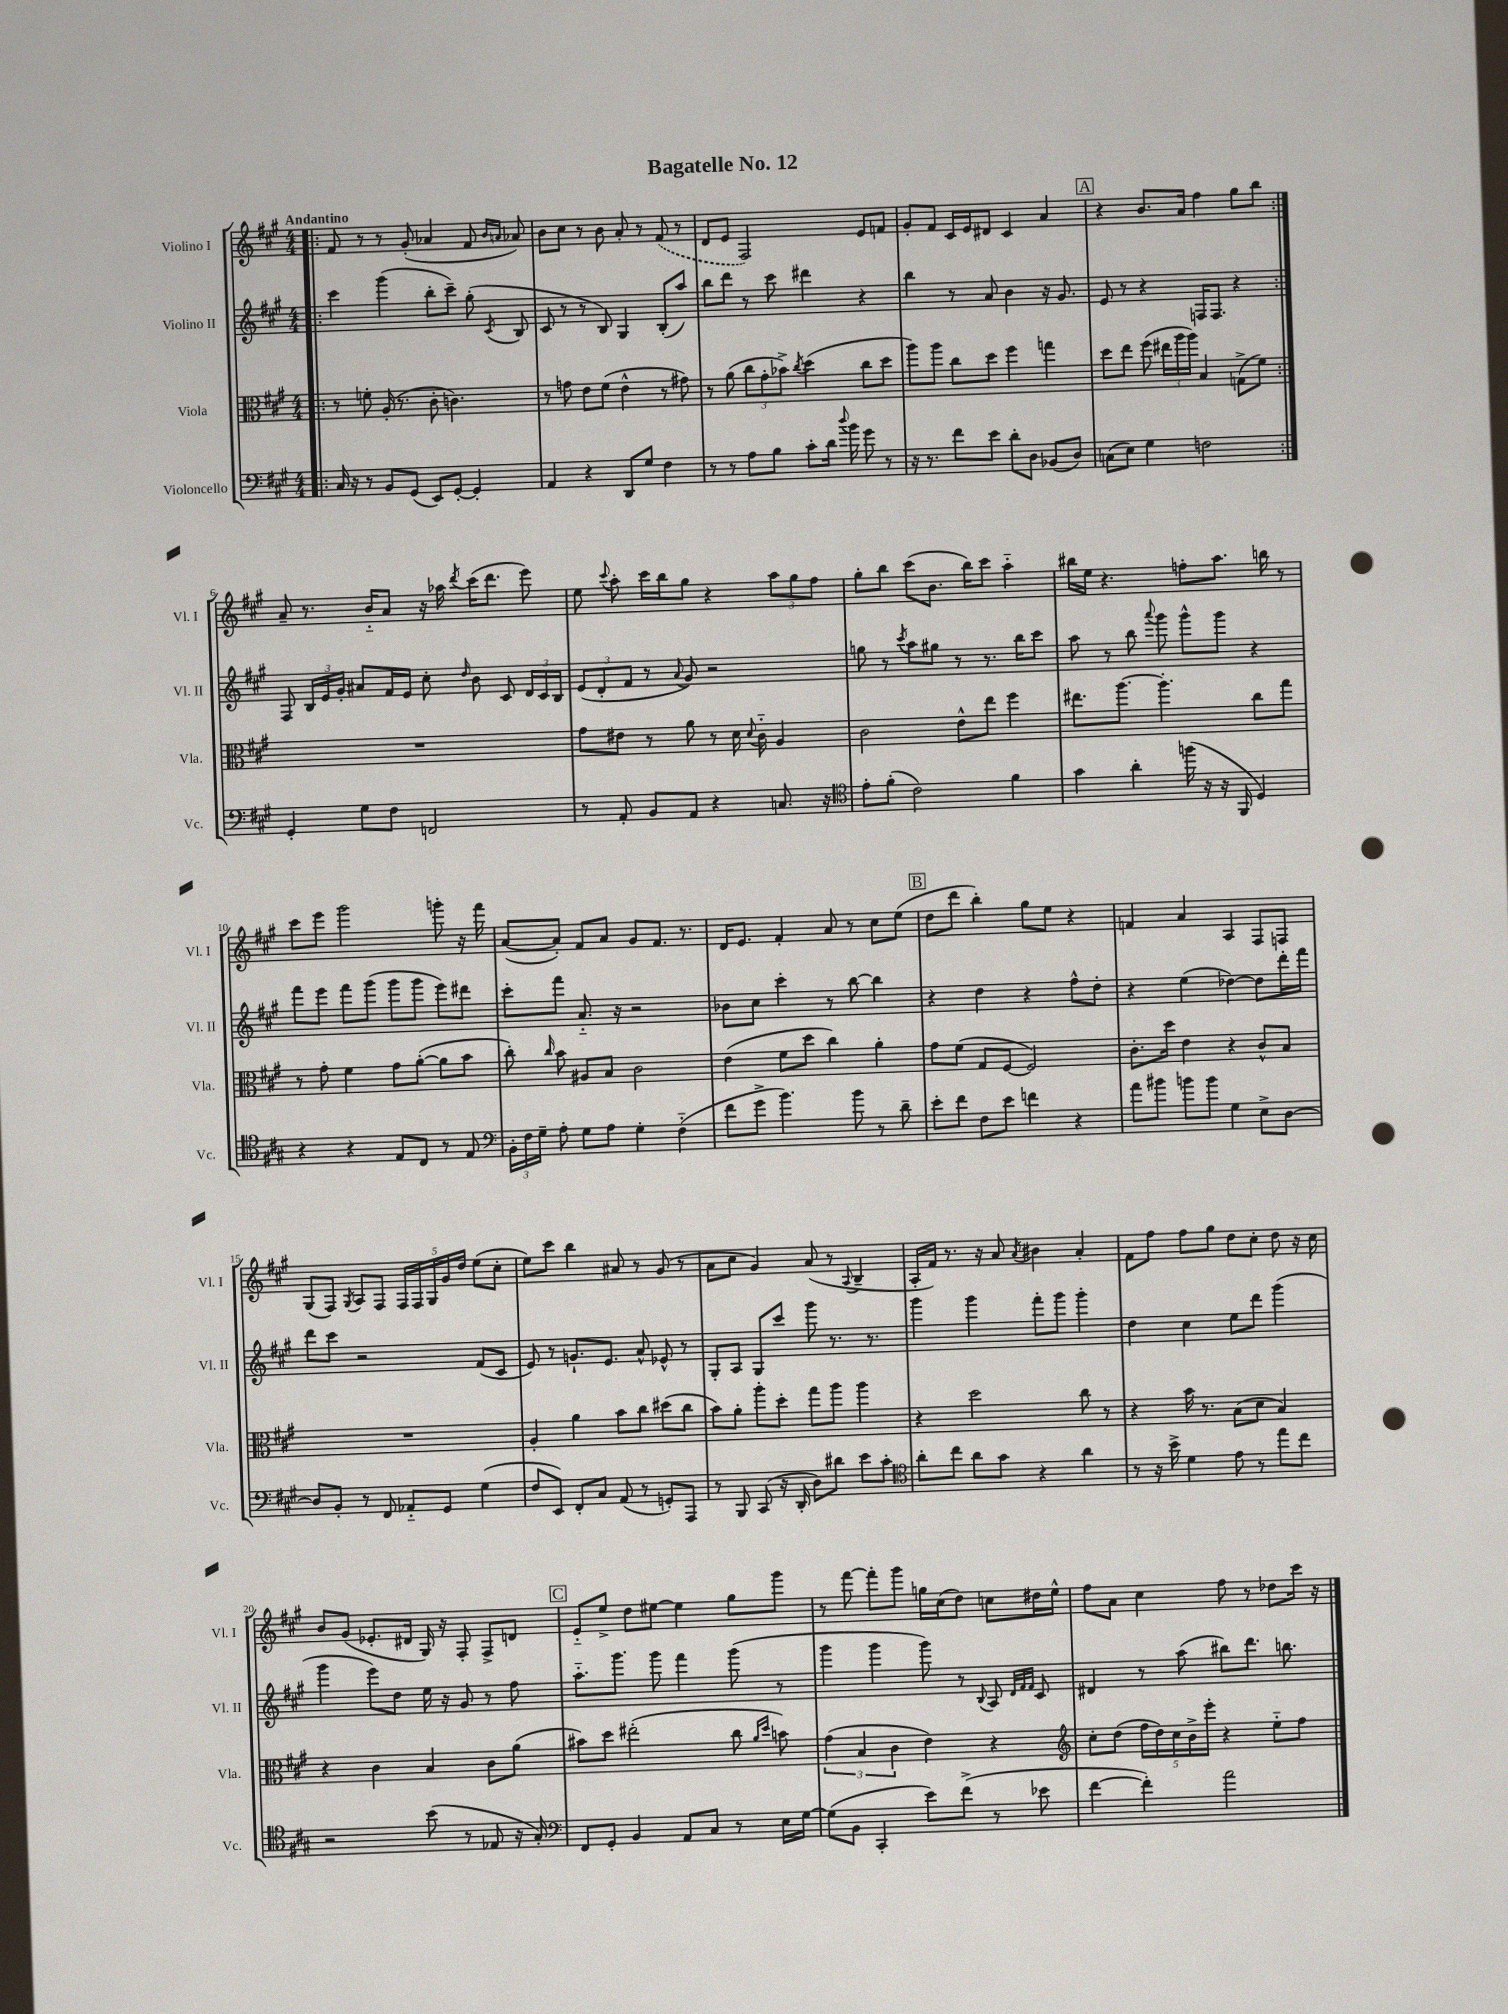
\header { title = "Bagatelle No. 12" }
<<
\new StaffGroup <<
\new Staff = "s0" \with { instrumentName = "Violino I" shortInstrumentName = "Vl. I" } {
    \clef treble \key a \major \numericTimeSignature \time 4/4 \tempo "Andantino"
    \autoBeamOff \repeat volta 2 { \bar ".|:" fis'8 r8 r8 gis'8-.( aes'4 fis'8 \grace { b'16[ a'16] } aes'8) |
    b'8[ cis''8] r8 b'8 a'8-. r8 \once \slurDashed fis'8( r8 |
    d'8[ e'8] fis2) e'8[ f'8] |
    gis'8[-. fis'8] cis'16[ e'16 dis'8] cis'4 a'4 |
    \mark \markup { \box "A" } r4 b'8.[ a'16] fis''4 gis''8[ b''8] | }
    a'8-- r8. b'16[-_ a'8] r16 aes''16 \acciaccatura { d'''8 } cis'''16[( d'''8.] e'''8) |
    e''8 \appoggiatura { cis'''8 } a''8-. cis'''16[ b''16 gis''8] r4 \tuplet 3/2 { a''8[ gis''8 fis''8] } |
    gis''8[-. b''8] cis'''8[( b'8.] b''16[) cis'''8] a''4-_ |
    bis''16[ e''16] r4. f''8[-. a''8.] b''16 r8 |
    cis'''8[ e'''8] gis'''2 g'''8-. r16 fis'''16 |
    a'8[~( a'8]-.) fis'8[ a'8] gis'8[ fis'8.] r8. |
    d'16[ e'8.] fis'4-. a'8 r8 cis''8[ e''8]( |
    \mark \markup { \box "B" } d''8[ d'''8] b''4-.) gis''8[ e''8] r4 |
    f'4 a'4 a4 fis8[ f8] |
    gis8[( fis8]) \acciaccatura { gis8 } a8[ fis8] \tuplet 5/4 { fis16[ fis16 gis16 gis'16 d''16] } e''8[( cis''8]-. |
    e''8[) cis'''8] b''4 ais'8 r8 gis'8( r8 |
    a'8[ cis''8] gis'4) a'8( r8 \appoggiatura { a8 } b4-- |
    a16[-. fis'16]) r8. r16 a'8 \acciaccatura { a'8 } bis'4 a'4-. |
    fis'8[ fis''8] fis''8[ gis''8] d''8[ cis''8]-. d''8 r16 cis''16 |
    b'8[ gis'8]( ees'8.[-. dis'16] gis16) r16 fis8-. fis8[-> d'8] |
    \mark \markup { \box "C" } e'8[-_ e''8]-> d''8[ eis''8]~ eis''4 gis''8[ gis'''8] |
    r8 fis'''8~ fis'''8[-. gis'''8] g''16[ cis''16( d''8]) c''8[ dis''16 e''16]-^ |
    fis''8[ a'8] cis''4 fis''8 r8 des''8[ cis'''16] r16 \bar "|." |
}
\new Staff = "s1" \with { instrumentName = "Violino II" shortInstrumentName = "Vl. II" } {
    \clef treble \key a \major \numericTimeSignature \time 4/4
    \autoBeamOff \repeat volta 2 { \bar ".|:" cis'''4 gis'''4( b''8[-. cis'''8]--) gis''8-.( \acciaccatura { cis'8 } b8 |
    cis'8 r8 r8 b8) gis4 b8[-.( a''8]) |
    b''8[ d'''8] r8 cis'''8 dis'''4 r4 |
    b''4 r8 a'8 b'4 r16 gis'8. |
    \mark \markup { \box "A" } e'8 r8 r4 f16[ f8.] r4 | }
    fis8 \tuplet 3/2 { b16[ e'16 gis'16]-. } ais'8[ fis'16 e'16] cis''8-. \grace { d''16 } b'8 cis'8 \tuplet 3/2 { d'16[ cis'16 b16] } |
    \tuplet 3/2 { e'8[( d'8-. fis'8] } r8 \appoggiatura { a'8 } gis'8) r2 |
    g''8 r8 \acciaccatura { cis'''8 } a''8[ gis''8] r8 r8. b''16[ cis'''8] |
    a''8 r8 b''8 \appoggiatura { a'''8 } gis'''8 gis'''8[-^ gis'''8] r4 |
    fis'''8[ e'''8] fis'''8[ gis'''8]( gis'''8[ gis'''8] e'''8[) dis'''8] |
    cis'''8[-. fis'''8] a'8.-_ r16 r2 |
    bes'8[ cis''8] cis'''4-. r8 b''8~ b''4 |
    \mark \markup { \box "B" } r4 d''4 r4 fis''8[-^ d''8]-. |
    r4 e''4( des''4~) des''8[ d'''16-. fis'''16] |
    d'''8[ cis'''8] r2 fis'8[( cis'8] |
    e'8) r8 g'8.[-! e'8.] a'8-^ ees'8-^ r8 |
    gis8[-. a8] gis8[ cis'''8] gis'''8 r8. r8. |
    gis'''4 gis'''4 fis'''8[-. gis'''8] gis'''4-. |
    d''4 cis''4 e''8[ d'''8] gis'''4( |
    gis'''4 e'''8[) d''8] e''16 r16 gis'8 r8 fis''8 |
    \mark \markup { \box "C" } a''8.[-_ gis'''8.] gis'''8 fis'''4 gis'''8( r8 |
    gis'''4 gis'''4 gis'''8) r8 \appoggiatura { b8 } a8 \grace { d'32[ fis'32 fis'32] } cis'8 |
    dis'4 r8 a''8( bis''8[) d'''8.] b''8. \bar "|." |
}
\new Staff = "s2" \with { instrumentName = "Viola" shortInstrumentName = "Vla." } {
    \clef alto \key a \major \numericTimeSignature \time 4/4
    \autoBeamOff \repeat volta 2 { \bar ".|:" r8 f'8-. a16-.( r8. cis'8-. c'4.) |
    r8 g'8 e'8[ fis'8]( e'4-^ r8 gis'8) |
    r8 a'8( \tuplet 3/2 { cis''8[ gis'8-. bes'8]->) } \acciaccatura { cis''8 } d''4( cis''8[ d''8] |
    a''8[) a''8] cis''8[ d''8] fis''4 g''4 |
    \mark \markup { \box "A" } d''8[ e''8] fis''8( \tuplet 3/2 { eis''16[ a''16 a''16]) } b4 g8[->( fis'8]) | }
    R1 |
    gis'8[ eis'8] r8 a'8 r8 d'16 \appoggiatura { d'8 } cis'16-_ a4 |
    cis'2 e'8[-^ e''8] fis''4 |
    eis''8.[ a''8.]~ a''4.-. cis''8[ gis''8] |
    r8 gis'8-. fis'4 gis'8[ a'8]~-.( a'8[ b'8] |
    cis''8-.) \grace { cis''16 } b'8 ais8[ b8] cis'2 |
    e'4( fis'8[ d''8] cis''4) a'4-. |
    \mark \markup { \box "B" } gis'8[ fis'8]( gis8[ fis8]~ fis2) |
    cis'8.[-. d''16] e'4 r4 cis'8[-^ b8] |
    R1 |
    a4-. a'4 b'8[ cis''8] dis''8[( cis''8] |
    b'8[) a'8]-. a''8[-. d''8]-. gis''8[ a''8] a''4 |
    r4 d''2 cis''8 r8 |
    r4 b'16 r8. b8[( d'8] b4) |
    r4 cis'4 b4 cis'8[ a'8]( |
    \mark \markup { \box "C" } bis'8[) d''8] eis''2-.( cis''8 \grace { a'16[ d''16] } b'8) |
    \tuplet 3/2 { gis'4( b4 cis'4 } e'4) r4 |
    \clef treble cis''8[-. d''8]( \tuplet 5/4 { fis''16[ d''16) cis''16 b'16-> e'''16]-. } r4 e''8[-_ fis''8] \bar "|." |
}
\new Staff = "s3" \with { instrumentName = "Violoncello" shortInstrumentName = "Vc." } {
    \clef bass \key a \major \numericTimeSignature \time 4/4
    \autoBeamOff \repeat volta 2 { \bar ".|:" cis16 r16 r8 b,8[ gis,8]( e,8[) gis,8]~-. gis,4-. |
    a,4 r4 d,8[ gis8] fis4 |
    r8 r8 a8[ b8] cis'8[-. d'16] \appoggiatura { d''8 } b'16 gis'8 r8 |
    r16 r8. fis'8[ e'8] d'8[-. d8] bes,8[( d8]) |
    \mark \markup { \box "A" } c8[( e8]) gis4 f2 | }
    gis,4-. gis8[ fis8] f,2 |
    r8 a,8-. b,8[ a,8] r4 c8. r16 |
    \clef tenor e'8[-. fis'8]-.( cis'2) fis'4 |
    gis'4 a'4-. f''16( r16 r16 fis,16 d4) |
    r4 r4 e8[ cis8] r8 e8 |
    \clef bass \tuplet 3/2 { b,16[-. fis16 gis16]-- } a8-. gis8[ a8] gis4-. fis4-_( |
    fis'8[ gis'8]-> b'4.) b'8 r8 d'8-- |
    \mark \markup { \box "B" } e'8[-. fis'8] fis8[ e'8] f'4 r4 |
    a'8[ bis'8] b'8[ b'8] gis4 e8[-> d8]~ |
    d8[ b,8]-. r8 fis,8 aes,8[-_ gis,8] gis4( |
    fis8[ e,8]) fis,8[-. cis8] a,8( r8 g,8[-.) a,,8] |
    r8 b,,8 cis,8( r16 d,16-. d8[) dis'8] e'8[ cis'8]-. |
    \clef tenor a'8[-. cis''8] a'8[ gis'8] r4 a'4 |
    r8 r16 b'16-> d'4 e'8 r8 e''8[ cis''8] |
    r2 b'8( r8 ees8 r16 gis16-.) |
    \mark \markup { \box "C" } \clef bass fis,8[ gis,8]-. b,4 a,8[ cis8] r8 e16[ gis16]~ |
    gis8[( b,8] cis,4-. e'8[) fis'8]->( r8 ees'8 |
    fis'4~ fis'4-.) a'2 \bar "|." |
}
>>
>>
